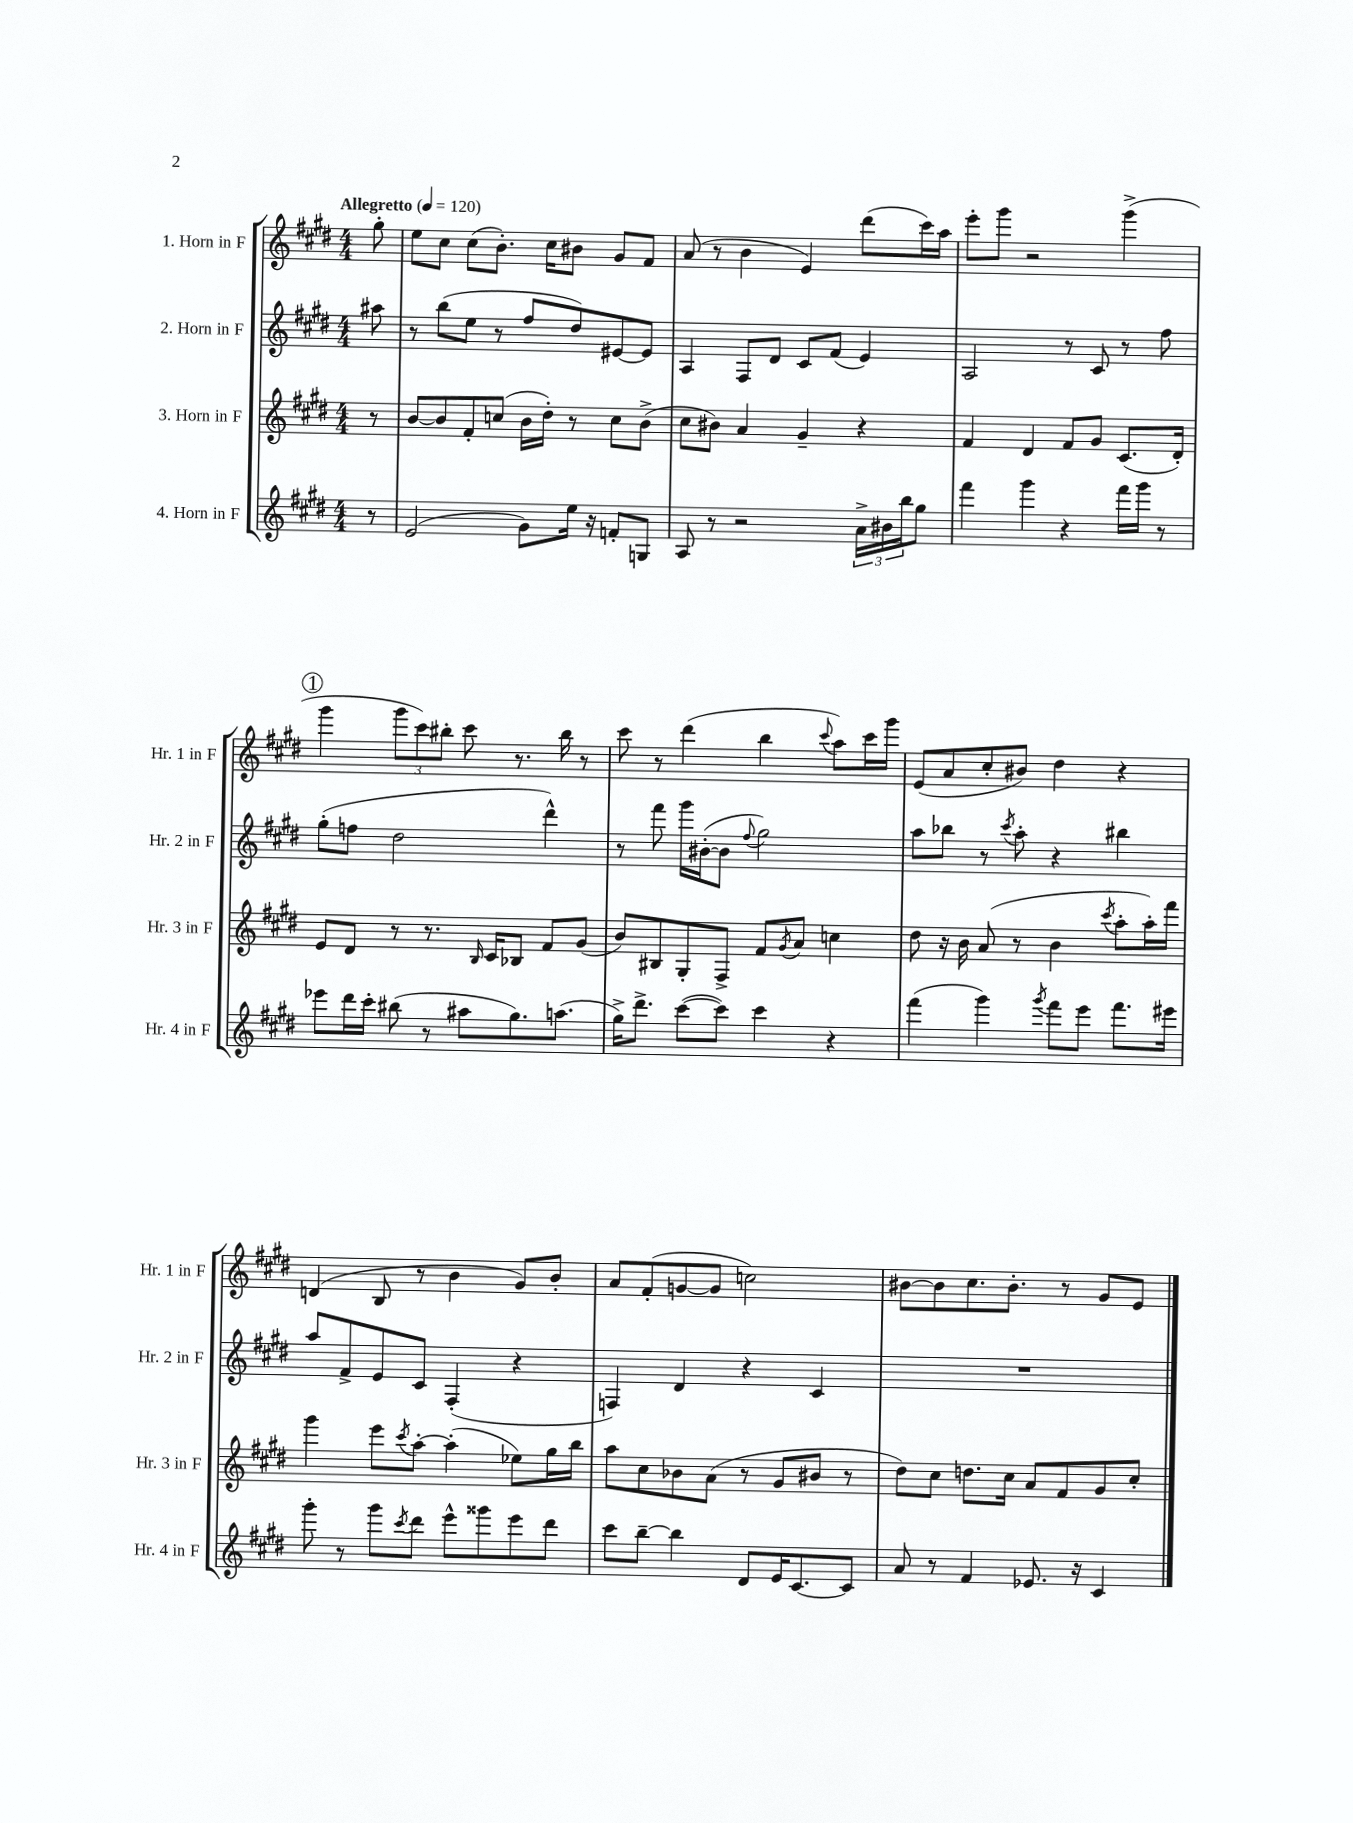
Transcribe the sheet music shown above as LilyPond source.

<<
\new StaffGroup <<
\new Staff = "s0" \with { instrumentName = "1. Horn in F" shortInstrumentName = "Hr. 1 in F" } {
    \clef treble \key e \major \numericTimeSignature \time 4/4 \partial 8 \tempo "Allegretto" 4 = 120
    gis''8-. |
    e''8 cis''8 cis''8( b'8.-.) cis''16 bis'8 gis'8 fis'8 |
    a'8( r8 b'4 e'4) dis'''8( cis'''16) a''16 |
    e'''8-. gis'''8 r2 gis'''4->( |
    \mark \markup { \circle "1" } gis'''4 \tuplet 3/2 { gis'''8 cis'''8) bis''8-. } cis'''8 r8. bis''16 r8 |
    cis'''8 r8 dis'''4( b''4 \appoggiatura { cis'''8 } a''8) cis'''16 gis'''16 |
    e'8( a'8 cis''8-. bis'8) dis''4 r4 |
    d'4( b8 r8 b'4 gis'8) b'8-. |
    a'8 fis'8-.( g'8~ g'8 c''2) |
    bis'8~ bis'8 cis''8. bis'8.-. r8 gis'8 e'8 \bar "|." |
}
\new Staff = "s1" \with { instrumentName = "2. Horn in F" shortInstrumentName = "Hr. 2 in F" } {
    \clef treble \key e \major \numericTimeSignature \time 4/4 \partial 8
    ais''8 |
    r8 b''8( e''8 r8 fis''8 dis''8) eis'8~ eis'8 |
    a4 fis8 dis'8 cis'8 fis'8( e'4) |
    a2 r8 cis'8 r8 fis''8 |
    \mark \markup { \circle "1" } gis''8-.( f''8 dis''2 dis'''4-^) |
    r8 fis'''8 gis'''16 bis'16~-.( bis'8 \appoggiatura { fis''8 } gis''2) |
    a''8 bes''8 r8 \acciaccatura { cis'''8 } a''8-. r4 bis''4 |
    a''8 fis'8-> e'8 cis'8 fis4-.( r4 |
    f4) dis'4 r4 cis'4 |
    R1 \bar "|." |
}
\new Staff = "s2" \with { instrumentName = "3. Horn in F" shortInstrumentName = "Hr. 3 in F" } {
    \clef treble \key e \major \numericTimeSignature \time 4/4 \partial 8
    r8 |
    b'8~ b'8 fis'8-. c''8( b'16 dis''16-.) r8 c''8 b'8->( |
    cis''8 bis'8) a'4 gis'4-- r4 |
    fis'4 dis'4 fis'8 gis'8 cis'8.( dis'16-.) |
    \mark \markup { \circle "1" } e'8 dis'8 r8 r8. \grace { b16 } cis'16 bes8 fis'8 gis'8( |
    b'8) bis8 gis8-. fis8-> fis'8 \acciaccatura { gis'8 } a'8 c''4 |
    dis''8 r16 b'16 a'8( r8 b'4 \acciaccatura { cis'''8 } a''8-. a''16-.) fis'''16 |
    gis'''4 e'''8 \acciaccatura { cis'''8 } a''8~-. a''4-.( ees''8) gis''16 b''16 |
    a''8 cis''8 bes'8 a'8( r8 gis'8 bis'8 r8 |
    dis''8) cis''8 d''8. cis''16 a'8 fis'8 gis'8 cis''8-. \bar "|." |
}
\new Staff = "s3" \with { instrumentName = "4. Horn in F" shortInstrumentName = "Hr. 4 in F" } {
    \clef treble \key e \major \numericTimeSignature \time 4/4 \partial 8
    r8 |
    e'2( gis'8) e''16 r16 f'8-. g8 |
    a8 r8 r2 \tuplet 3/2 { a'16-> bis'16 b''16 } gis''8 |
    fis'''4 gis'''4 r4 fis'''16 gis'''16 r8 |
    \mark \markup { \circle "1" } ees'''8 dis'''16 cis'''16-. bis''8( r8 ais''8 gis''8.) a''8.( |
    gis''16->) dis'''8.-> cis'''8~( cis'''8) cis'''4 r4 |
    fis'''4( gis'''4) \acciaccatura { gis'''8 } fis'''8 e'''8 fis'''8. eis'''16 |
    gis'''8-. r8 gis'''8 \acciaccatura { cis'''8 } dis'''8 e'''8-^ gisis'''8 e'''8 dis'''8 |
    cis'''8 b''8~-- b''4 dis'8 e'16 cis'8.~ cis'8 |
    a'8 r8 fis'4 ees'8. r16 cis'4 \bar "|." |
}
>>
>>
\layout { \context { \Score \remove "Bar_number_engraver" } }
